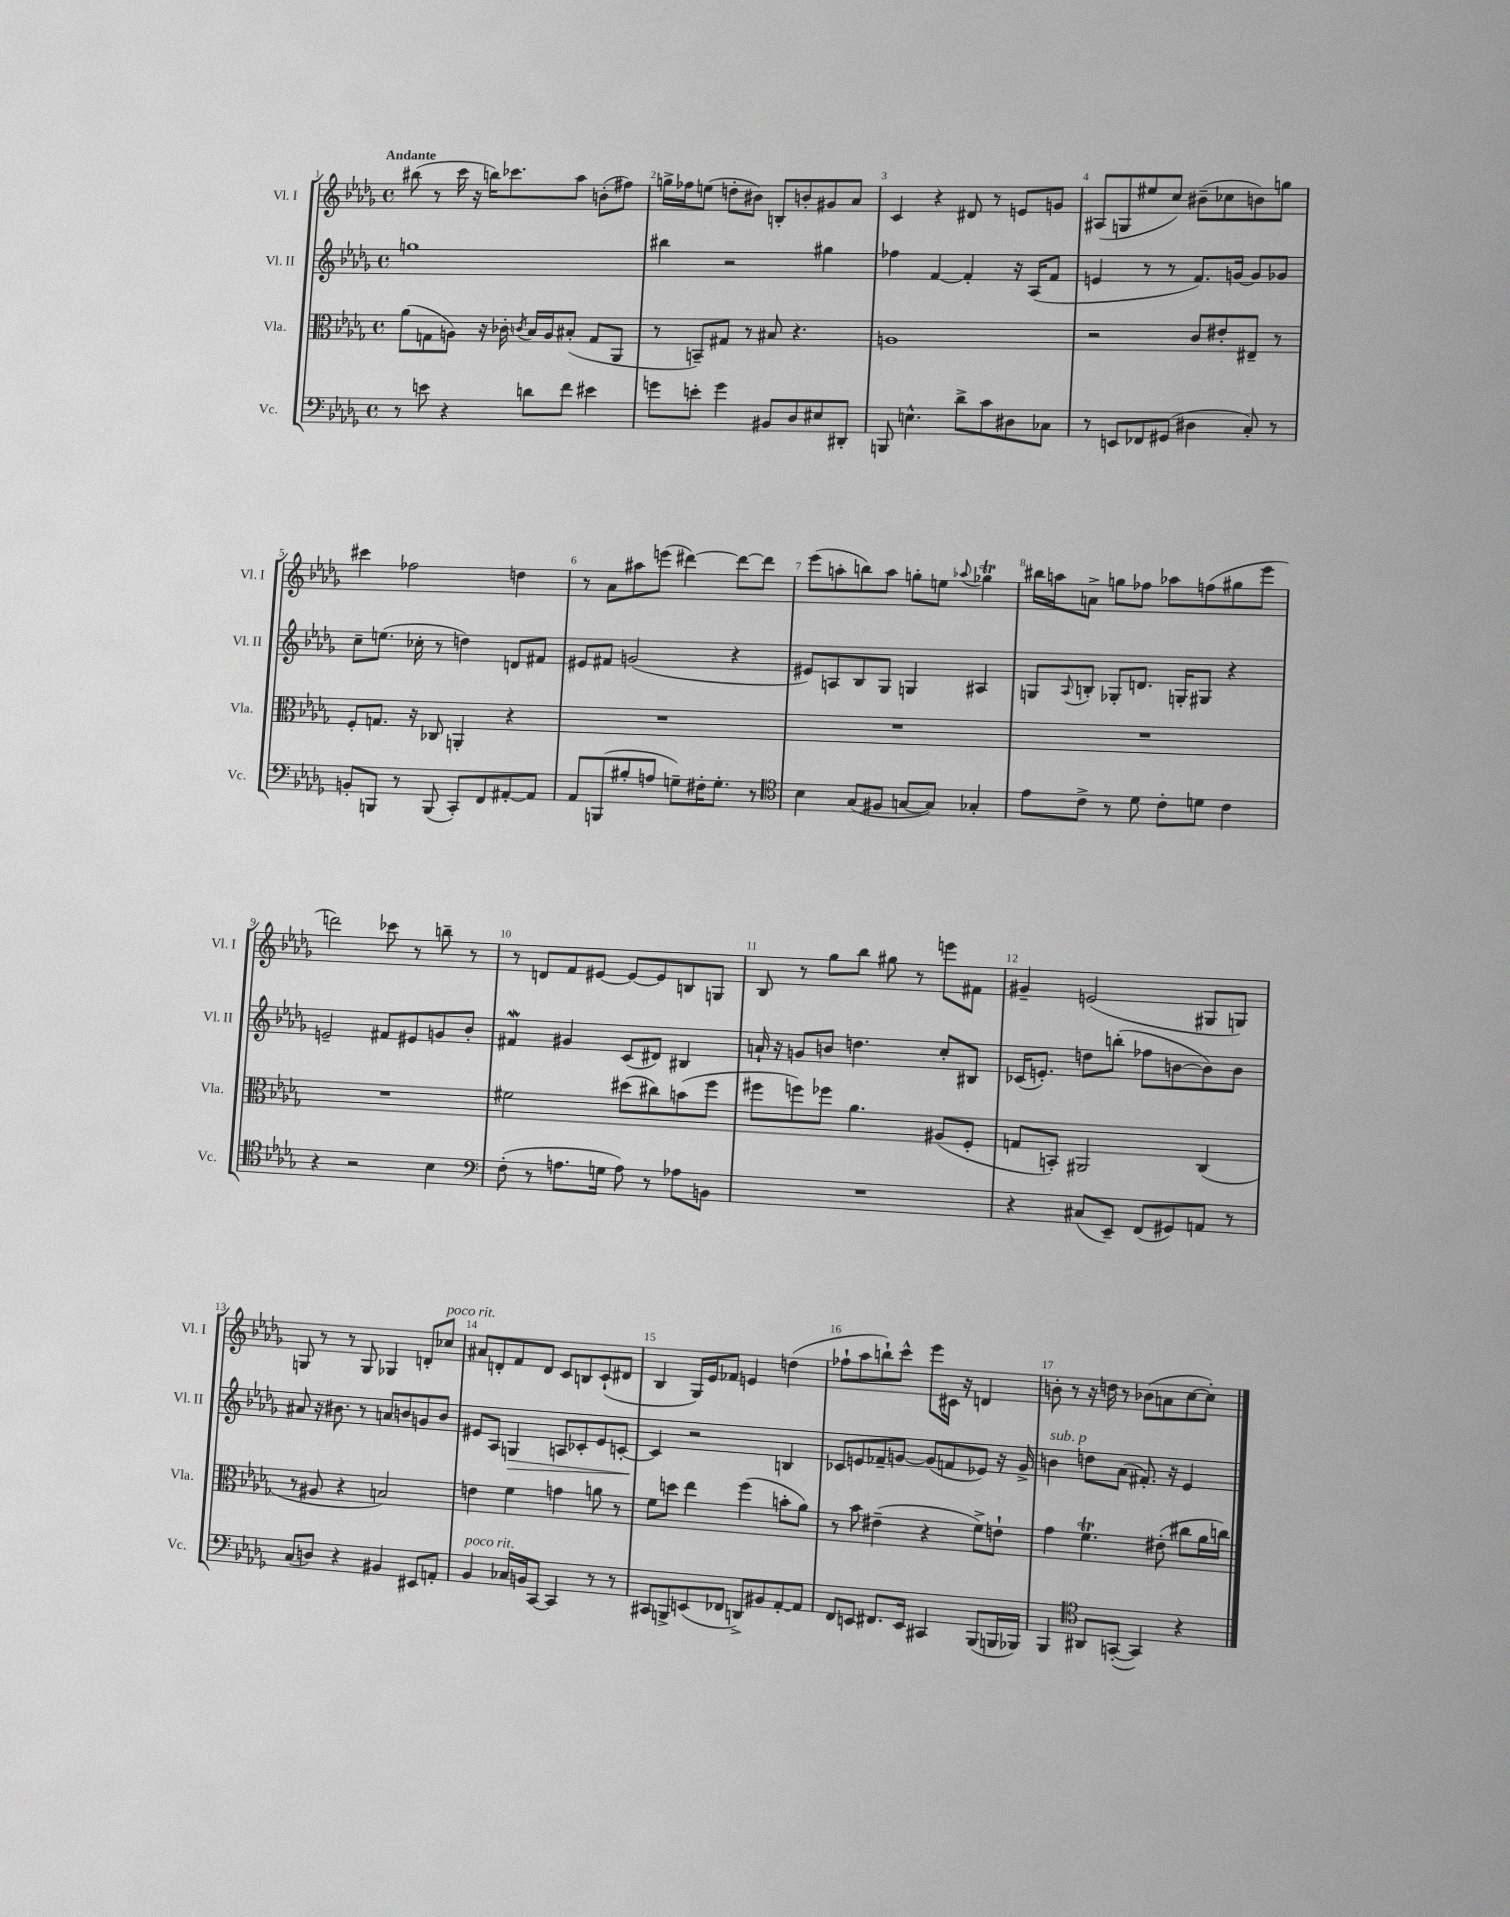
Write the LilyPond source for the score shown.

<<
\new StaffGroup <<
\new Staff = "s0" \with { instrumentName = "Vl. I" shortInstrumentName = "Vl. I" } {
    \clef treble \key des \major \defaultTimeSignature \time 4/4 \tempo "Andante"
    bis''8( r8 c'''16 r16 b''16) ces'''8. aes''8 b'8-.( fis''8) |
    g''16-> fes''16 e''8( d''8-. bis'8) b8-. b'8-. gis'8 aes'8 |
    c'4 r4 dis'8 r8 e'8 g'8 |
    ais8( g8 eis''8 c''8) bis'8--( ces''8 b'8) g''8 |
    cis'''4 fes''2 d''4 |
    r8 aes'8 ais''8 e'''8( dis'''4~) dis'''8~ dis'''8 |
    ees'''8( a''8-. b''8) a''8 g''8-. e''8 \appoggiatura { aes''8 } ges''4\trill |
    bis''16 a''16 a'8-> g''8 fes''8 aes''8 f''8( gis''8 ees'''8 |
    d'''2) ces'''8 r8 b''8-- r8 |
    r8 d'8 f'8 eis'8~ eis'8~ eis'8 b8 g8 |
    bes8 r8 ges''8 bes''8 gis''8 r8 e'''8 fis'8 |
    gis'4-- e'2( gis8 g8) |
    g8 r8 r8 g8 ges4 d'8-. ces''8^\markup { \italic "poco rit." } |
    ais'8 d'8-. f'8 d'8 c'8 b8 c'8-!( dis'8 |
    bes4 ges16) ees'16 fes'8 e'4 d''4( |
    fes''8-! aes''8 b''8-!) c'''8-^ ees'''8 cis'16 r16 d'4 |
    b'8-. r8 r16 d''16 r8 bes'8( a'8 c''8~ c''8-.) \bar "|." |
}
\new Staff = "s1" \with { instrumentName = "Vl. II" shortInstrumentName = "Vl. II" } {
    \clef treble \key des \major \defaultTimeSignature \time 4/4
    g''1 |
    bis''4 r2 gis''4 |
    fes''4 f'4~ f'4-. r16 aes16( f'8 |
    e'4 r8 r8 f'8.) g'16~ g'8 ges'8 |
    c''8-- e''8.( ces''16-. r8 d''4) d'8 fis'8 |
    eis'8 fis'8 g'2( r4 |
    eis'8) a8 bes8 ges8 g4 ais4 |
    g8 \appoggiatura { aes8 } b8-. ges8-. d'8. g16-. gis8 r4 |
    e'2-- fis'8 eis'8 g'8 bes'8-. |
    fis'4\mordent gis'4 c'8( dis'8) bis4 |
    a'16-! r16 g'8 b'8 d''4. c''8-. bis8 |
    ces'16( e'8.-.) d''8 b''8-.( fes''8 b'8~ b'8) b'8 |
    ais'8 r16 bis'8. r8 a'8 b'8 g'8 b'8 |
    eis'8 aes8 g4\> a8 ces'8-. eis'8 c'8~-. |
    c'4\! r2 b4 |
    ces'8 e'8 fes'8-- g'8~ g'8( f'8 ees'8) r16 g'16-> |
    b'4^\markup { \italic "sub. p" } d''8 aes'8( fis'8.-.) r16 ees'4 \bar "|." |
}
\new Staff = "s2" \with { instrumentName = "Vla." shortInstrumentName = "Vla." } {
    \clef alto \key des \major \defaultTimeSignature \time 4/4
    aes'8( g8 a8) r16 ces'16-. \acciaccatura { c'8 } bes16 a16 bis8-.( g8 aes,8 |
    r8 b,8--) gis8 r8 bis8 r4. |
    a1 |
    r2 c'8 eis'8-. eis8-- r8 |
    f8-. g8. r16 ces8 a,4-. r4 |
    R1 |
    R1 |
    R1 |
    R1 |
    fis'2 dis''8( cis''8) b'8( f''8 |
    fis''8 f''8) fes''8 aes'4. ais8( f8-. |
    g8 b,8-.) ais,2 c4( |
    r8 ais8 r4 b2) |
    e'4 f'4 g'4 a'8 r8 |
    f'8 d''8 ees''4 f''4( b'8-. aes'8) |
    r8 bes'8 eis'4--( r4 f'8->) e'8-! |
    ges'4 f'4.\trill eis'8-.( cis''8 aes'16 c''16) \bar "|." |
}
\new Staff = "s3" \with { instrumentName = "Vc." shortInstrumentName = "Vc." } {
    \clef bass \key des \major \defaultTimeSignature \time 4/4
    r8 e'8 r4 d'8 f'8 eis'4 |
    g'8 e'8-. g'4 bis,8 des8 eis8 dis,8-. |
    b,,8 e4.-^ des'8-> c'8 dis8 ces8 |
    r8 e,8 fes,8 gis,8( dis4 c8-.) r8 |
    b,8-. b,,8 r8 b,,8( c,8-.) f,8 ais,8~-. ais,8 |
    aes,8 b,,8( bis8-. a8 g8--) fis16-. g8.-. r8 |
    \clef tenor bes4 ges8( fis8 g8~ g8) ges4-. |
    ees'8 c'8-> r8 des'8 c'8-. d'8 c'4 |
    r4 r2 bes4 |
    \clef bass f8-.( r8 a8. g16 a8) r8 aes8 b,8 |
    R1 |
    r4 cis8( ees,8--) f,8( gis,8) a,8 r8 |
    c8( d8) r4 bis,4 eis,8 a,8-. |
    bes,4^\markup { \italic "poco rit." } ces16 b,16 c,8~ c,4 r8 r8 |
    cis,8 b,,8-> e,8( fes,8 d,8->) bis,8 aes,8~-. aes,8 |
    f,8 e,8 fis,8. e,16 cis,4 bes,,8( b,,16 bes,,16) |
    bes,,4 \clef tenor ais,8 g,8~-.( g,4) r4 \bar "|." |
}
>>
>>
\layout { \context { \Score \override BarNumber.break-visibility = ##(#f #t #t) barNumberVisibility = #all-bar-numbers-visible } }
